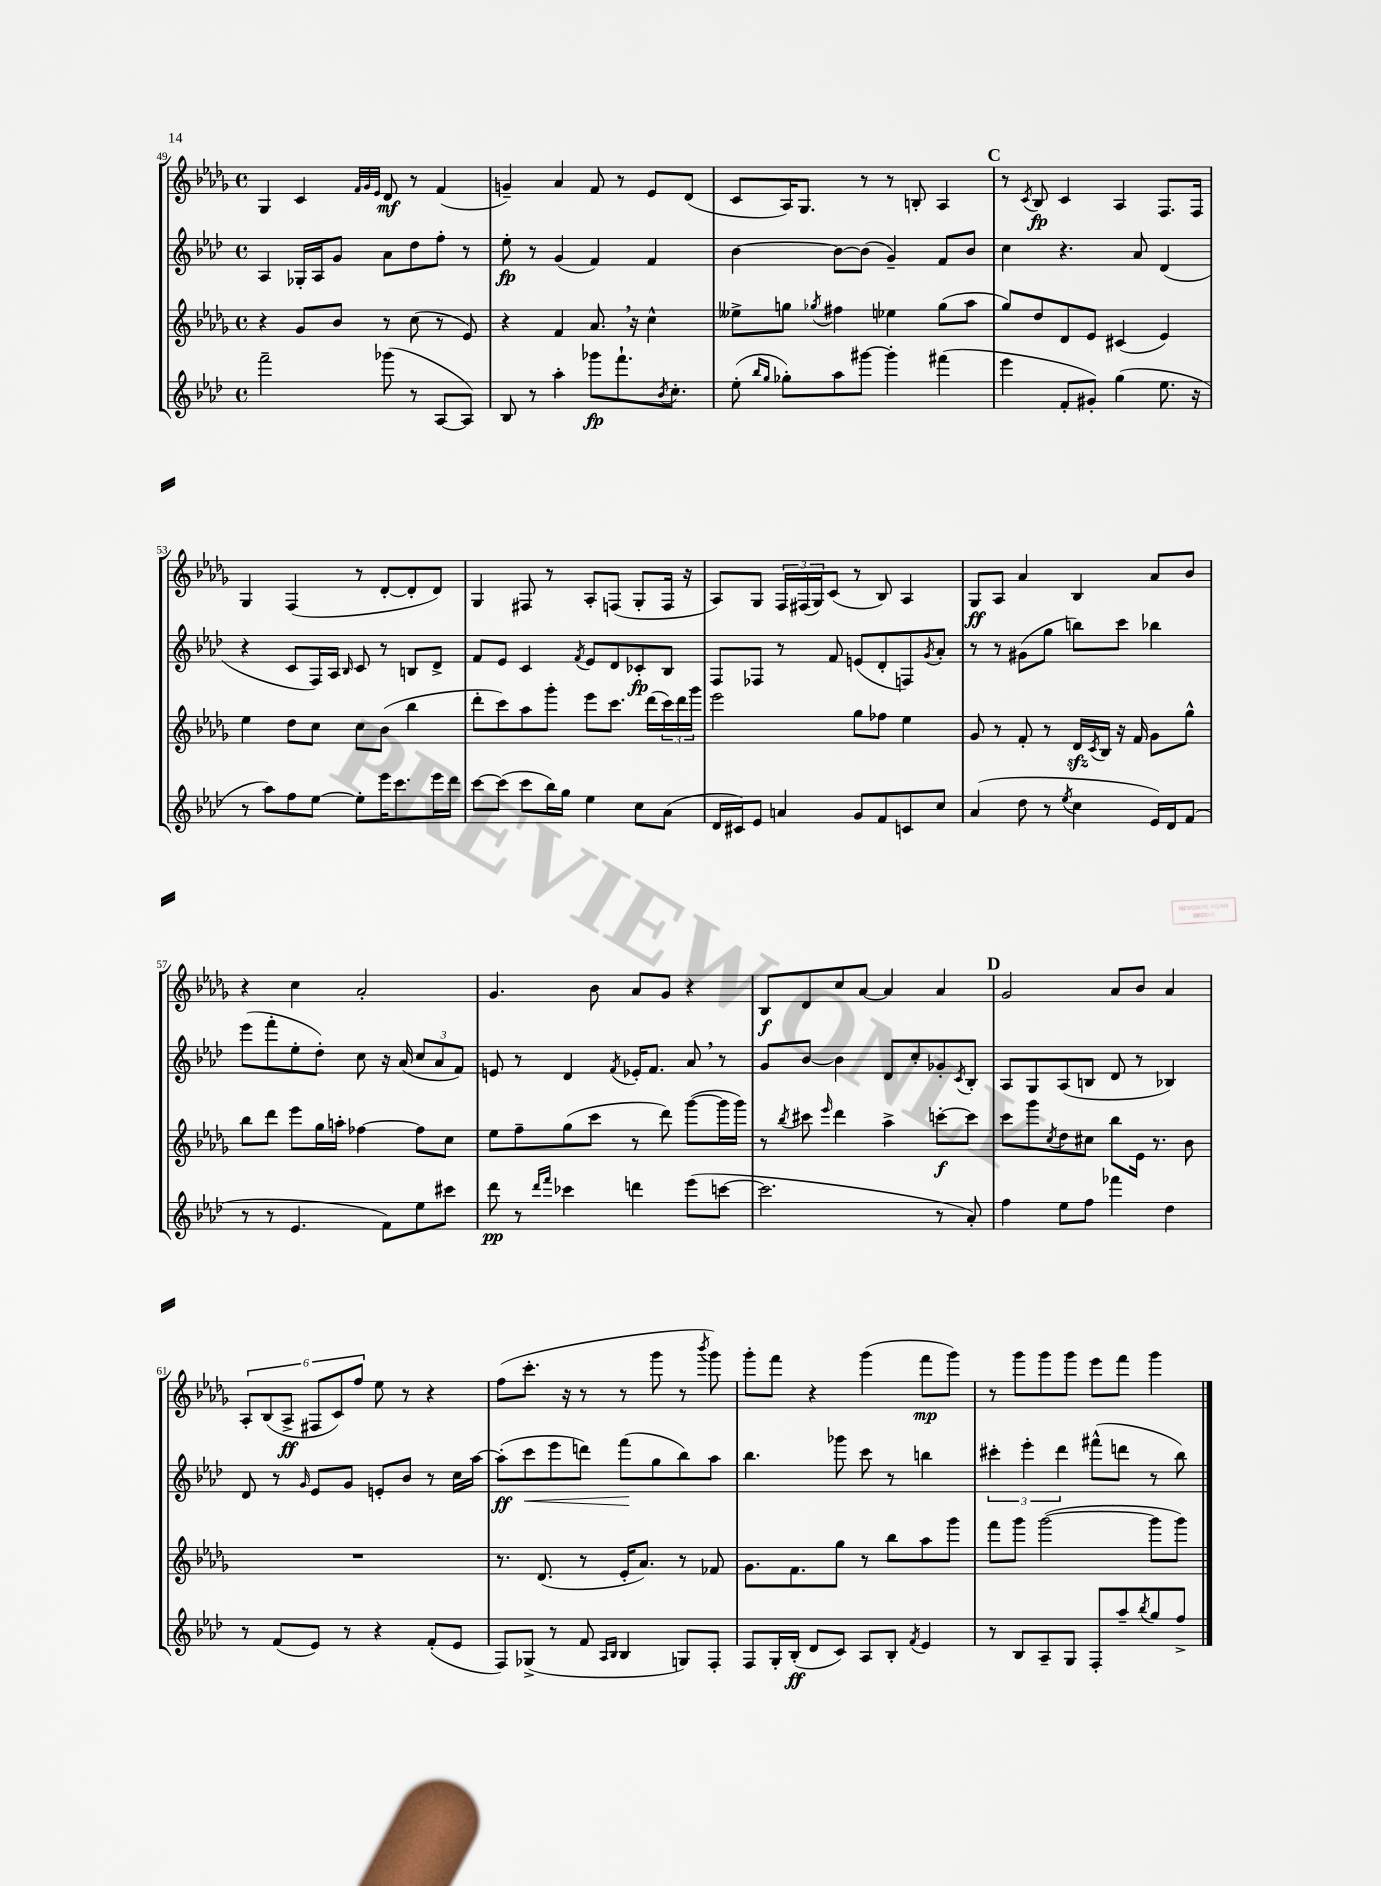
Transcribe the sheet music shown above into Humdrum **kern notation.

**kern	**kern	**kern	**kern
*staff4	*staff3	*staff2	*staff1
*clefG2	*clefG2	*clefG2	*clefG2
*k[b-e-a-d-]	*k[b-e-a-d-g-]	*k[b-e-a-d-]	*k[b-e-a-d-g-]
*M4/4	*M4/4	*M4/4	*M4/4
*met(c)	*met(c)	*met(c)	*met(c)
2fff~	4r	4A-	4G-
.	8g-	16G-'	4c
.	.	16A-	.
.	8b-	8g	.
.	.	.	32qqf
.	.	.	32qqg-
.	.	.	32qqe-
(8ggg-	8r	8a-	8d-
8r	(8cc	8dd-	8r
[8A-	8r	8ff'	(4f
8A-])	8e-)	8r	.
=	=	=	=
8B-	4r	8ee-'	4g~)
8r	.	8r	.
4aa-'	4f	(4g	4a-
8ggg-	8.a-	4f)	8f
8.fff`	.	.	8r
.	16r	.	.
.	4cc^^	4f	8e-
8qb-	.	.	.
8.cc'	.	.	.
.	.	.	(8d-
=	=	=	=
(8ee-'	8ee--^	[4b-	8c
16qqbb-	.	.	.
16qqgg	.	.	.
8gg-')	8gg	.	16A-)
.	.	.	8.G-
.	8qgg-	.	.
8aa-	4ff#	8b-_	.
[8ggg#	.	(8b-]	8r
4ggg#']	4ee-	4g~)	8r
.	.	.	8B'
(4fff#	(8gg-	8f	4A-
.	8aa-	8b-	.
=	=	=	=
4eee-	8gg-)	4cc	8r
.	.	.	8qc
.	8dd-	.	8B-
8f'	8d-	4.r	4c
8g#')	8e-	.	.
(4gg	(4c#	.	4A-
.	.	8a-	.
8.ee-	4e-)	(4d-	8.F
16r	.	.	16F
=	=	=	=
8r	4ee-	4r	4G-
8aa-)	.	.	.
8ff	8dd-	8c	(4F
[8ee-	8cc	16F)	.
.	.	16A-	.
.	.	16qqB-	.
8ee-']	8cc	8c	8r
16eee-	(8b-	8r	[8d-'
8.ccc	.	.	.
.	4bb-	8B	8d-']
16eee-	.	8d-^	8d-)
16ddd-	.	.	.
=	=	=	=
[8ccc	8ddd-'	8f	4G-
(8ccc]	8ccc)	8e-	.
8ccc	8aa-	4c	8F#
16bb-)	8ggg-'	.	8r
16gg	.	.	.
.	.	8qf	.
4ee-	8eee-	8e-	8A-'
.	8.ccc	8d-	(8F
8cc	.	8c-'	8G-'
.	(16ddd-	.	.
(8a-	24ccc)	8B-	16F
.	24ddd-	.	.
.	.	.	16r
.	24ggg-	.	.
=	=	=	=
16d-	2eee-	8F	8A-)
16c#)	.	.	.
8e-	.	8F-	8G-
4a	.	8r	24F
.	.	.	(24F#
.	.	.	24G-)
.	.	8f	(8c
8g	8gg-	(8e	8r
8f	8ff-	8d-'	8B-)
8c	4ee-	8F)	4A-
.	.	8qg	.
8cc	.	8a-'	.
=	=	=	=
(4a-	8g-	8r	8G-
.	8r	8r	8A-
8dd-	8f'	(8g#	4a-
8r	8r	8gg	.
8qee-	.	.	.
4cc	16d-	8bb)	4B-
.	8qc	.	.
.	16B-	.	.
.	16r	8ccc	.
.	16f	.	.
16e-)	8g-	4bb-	8a-
16d-	.	.	.
(8f	8gg-^^	.	8b-
=	=	=	=
8r	8bb-	(8eee-	4r
8r	8ddd-	8fff'	.
4.e-	8eee-	8ee-'	4cc
.	16gg-	8dd-')	.
.	16aa'	.	.
.	[4ff-	8cc	2a-'
8f)	.	16r	.
.	.	(16a-	.
8ee-	8ff-]	12cc	.
.	.	12a-	.
8ccc#	8cc	.	.
.	.	12f)	.
=	=	=	=
8ddd-	8ee-	8e	4.g-
8r	8ff~	8r	.
16qqddd-	.	.	.
16qqfff	.	.	.
4ccc-	(8gg-	4d-	.
.	8ccc	.	8b-
.	.	8qf	.
4ddd	8r	16e-'	8a-
.	.	8.f	.
.	8ddd-)	.	8g-
(8eee-	([8ggg-	8a-	4r
[8ccc	16ggg-]	8r	.
.	16ggg-)	.	.
=	=	=	=
2.ccc]	8r	8g	8B-
.	8qbb-	.	.
.	8ccc#	[8b-	8d-
.	16qqeee-	.	.
.	4ddd-	4b-]	8cc
.	.	.	[8a-
.	4aa-^	8d-	4a-]
.	.	8cc'	.
8r	[8ccc'	8g-'	4a-
.	.	8qc	.
8a-')	8ccc]	8B-'	.
=	=	=	=
4ff	8ccc	8A-	2g-
.	8ggg-	8G	.
.	8qcc	.	.
8ee-	8dd-	(8A-	.
8ff	8cc#	8B	.
4fff-	8bb-	8d-	8a-
.	16e-	8r	8b-
.	8.r	.	.
4dd-	.	4B-)	4a-
.	8b-	.	.
=	=	=	=
8r	1r	8d-	12A-'
.	.	.	(12B-
(8f	.	8r	.
.	.	.	12A-^
.	.	16qqg	.
8e-)	.	8e-	12F#
.	.	.	12c)
8r	.	8g	.
.	.	.	12ff
4r	.	8e'	8ee-
.	.	8b-	8r
(8f'	.	8r	4r
8e-	.	16cc	.
.	.	[16aa-	.
=	=	=	=
8F)	8.r	(8aa-']	(8ff
(8G-^	.	8ccc	8.ccc'
.	(8.d-	.	.
8r	.	8eee-	.
.	.	.	16r
8f	8r	8ddd)	8r
16qqA-	.	.	.
16qqB-	.	.	.
4B-	16e-'	(8fff	8r
.	8.a-)	.	.
.	.	8gg	8ggg-
8G)	8r	8bb-)	8r
.	.	.	8qbbb-
8F'	8f-	8aa-	8ggg-)
=	=	=	=
8F	8.g-	4.bb-	8ggg-'
16G'	.	.	8fff
(16B-'	8.f	.	.
8d-	.	.	4r
8c)	8gg-	8ggg-	.
8A-	8r	8ccc	(4ggg-
8B-'	8bb-	8r	.
8qf	.	.	.
4e-	8aa-	4bb	8fff
.	8ggg-	.	8ggg-)
=	=	=	=
8r	8fff	6ccc#'	8r
8B-	8ggg-	.	8ggg-
.	.	6eee-'	.
8A-~	([2ggg-	.	8ggg-
.	.	6ddd-	.
8G	.	.	8ggg-
8F'	.	(8fff#^^	8eee-
8aa-~	.	8ddd	8fff
8qbb-	.	.	.
8gg	8ggg-]	8r	4ggg-
8ff^	8ggg-)	8bb-)	.
==	==	==	==
*-	*-	*-	*-
